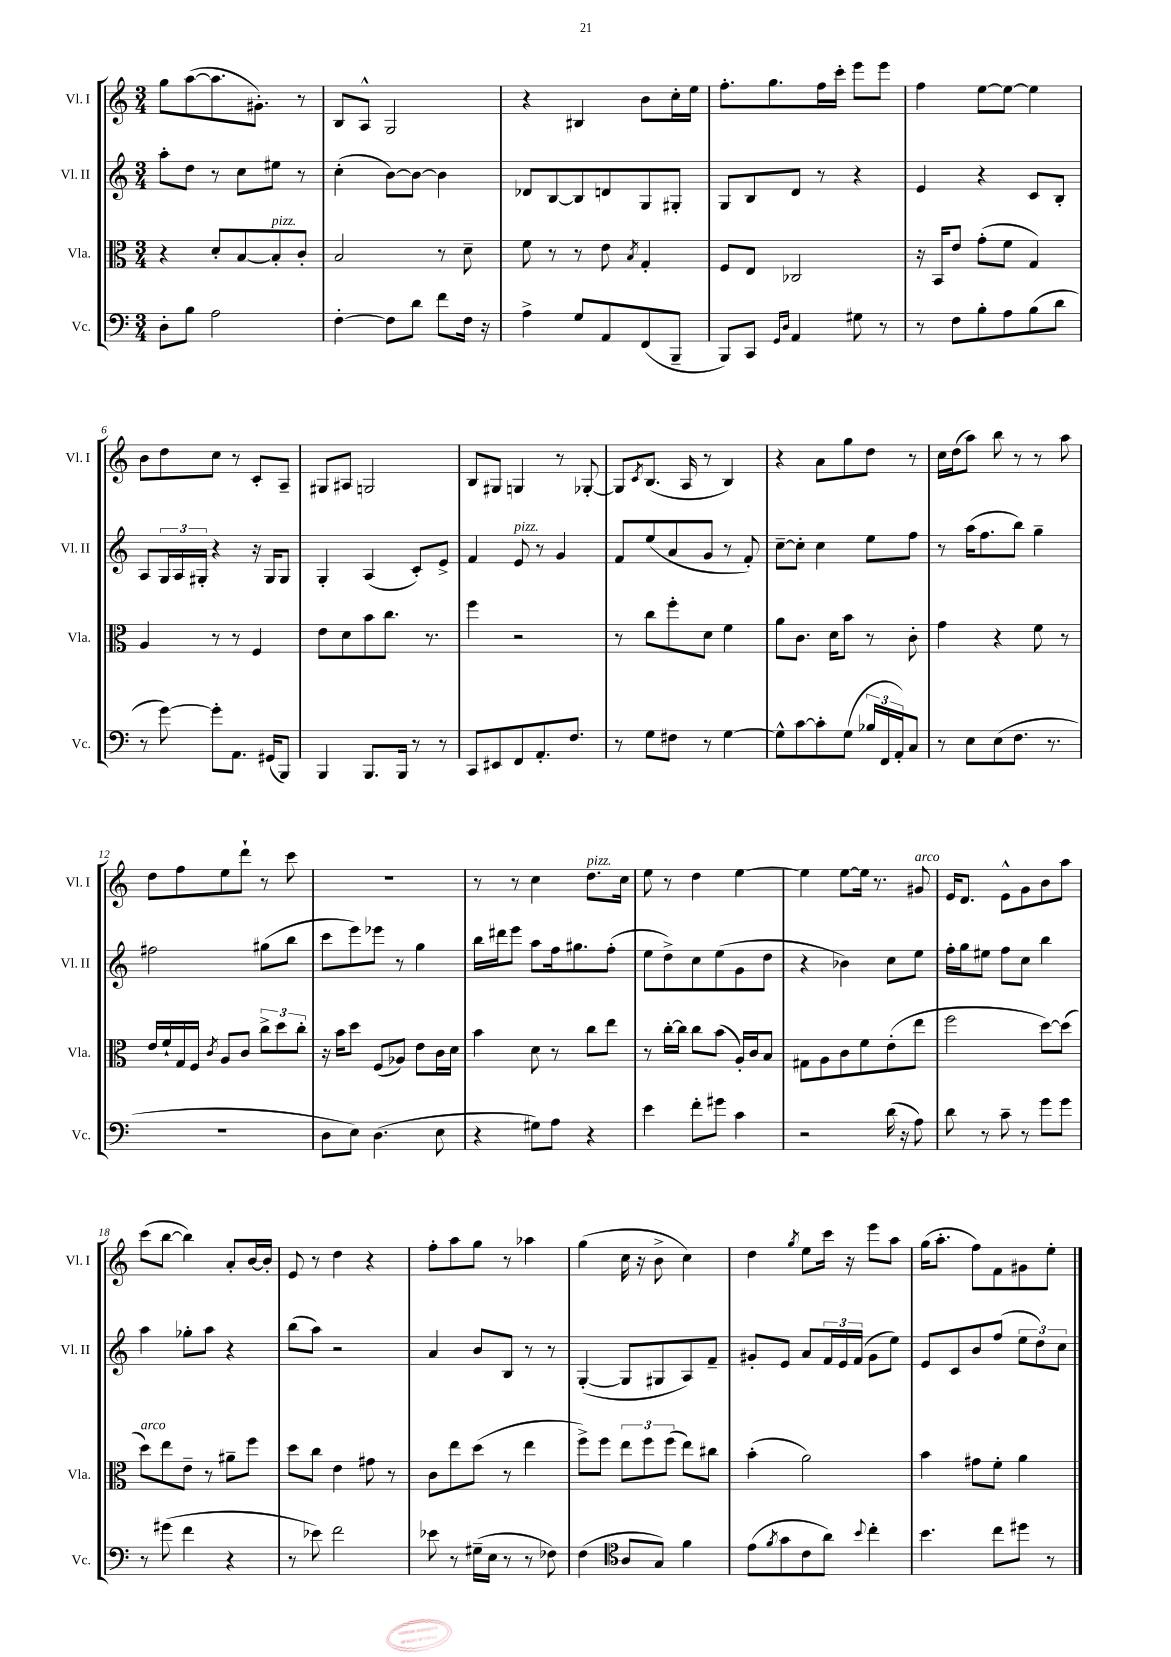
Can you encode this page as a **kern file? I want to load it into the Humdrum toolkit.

**kern	**kern	**kern	**kern
*staff4	*staff3	*staff2	*staff1
*clefF4	*clefC3	*clefG2	*clefG2
*k[]	*k[]	*k[]	*k[]
*M3/4	*M3/4	*M3/4	*M3/4
8D'	4r	8aa'	8gg
8B	.	8dd	([8aa
2A	8d'	8r	8.aa]
.	[8B	8cc	.
.	.	.	8.g#')
.	8B']	8ee#	.
.	8c'	8r	8r
=	=	=	=
[4F'	2B	(4cc'	8B
.	.	.	8A^^
8F]	.	[8b)	2G
8d	.	8b_	.
8f	8r	4b]	.
16F	8d~	.	.
16r	.	.	.
=	=	=	=
4A^	8f	8d-	4r
.	8r	[8B	.
8G	8r	8B]	4B#
8AA	8e	8d	.
.	8qB	.	.
(8FF	4G'	8G	8b
8BBB~	.	8G#'	16cc'
.	.	.	16ee
=	=	=	=
8BBB)	8F	8G	8.ff'
8CC	8E	8B	.
.	.	.	8.gg
16qqGG	.	.	.
16qqD	.	.	.
4AA	2C-	8d	.
.	.	8r	16ff
.	.	.	16ccc'
8G#	.	4r	8eee
8r	.	.	8eee
=	=	=	=
8r	16r	4e	4ff
.	16BB	.	.
8F	8e	.	.
8B'	(8g'	4r	[8ee
8A	8f	.	8ee_
(8B	4G)	8c	4ee]
8d	.	8B'	.
=	=	=	=
8r	4A	8A	8b
[8g)	.	24G	8dd
.	.	24A	.
.	.	24G#'	.
8g']	8r	4r	8cc
8.AA	8r	.	8r
.	4F	16r	8c'
(16GG#	.	16G#	.
8BBB)	.	8G#	8A~
=	=	=	=
4BBB	8e	4G'	8G#
.	8d	.	8A#
8.BBB	8b	(4A	2G
.	8.cc	.	.
16BBB	.	.	.
8r	.	8c')	.
.	8.r	.	.
8r	.	8e^	.
=	=	=	=
8CC	4ff	4f	8B
8EE#	.	.	8G#
8FF	2r	8e	4G
8.AA'	.	8r	.
.	.	4g	8r
8.F	.	.	.
.	.	.	[8G-'
=	=	=	=
8r	8r	8f	8G-]
.	.	.	8qc
8G	8cc	(8ee	(8.B
8F#	8ff'	8a	.
.	.	.	16A
8r	8d	8g	8r
[4G	4f	8r	4B)
.	.	8f')	.
=	=	=	=
8G^^]	8a	[8cc~	4r
[8c	8.c	8cc']	.
8c']	.	4cc	8a
.	16d	.	.
(8G	8b	.	8gg
24B-	8r	8ee	8dd
24FF	.	.	.
24AA')	.	.	.
8C	8c'	8ff	8r
=	=	=	=
8r	4g	8r	16cc
.	.	.	(16dd
8E	.	(16aa	8aa)
.	.	8.ff	.
(8E	4r	.	8bb
8.F	.	8bb)	8r
.	8f	4gg~	8r
8.r	.	.	.
.	8r	.	8aa
=	=	=	=
2.r	16e	2ff#	8dd
.	16f`	.	.
.	16G	.	8ff
.	16F	.	.
.	8qc	.	.
.	8A	.	8ee
.	8c	.	8ddd`
.	12cc^	(8gg#	8r
.	12dd	.	.
.	.	8bb	8ccc
.	12cc'	.	.
=	=	=	=
8D	16r	8ccc	2.r
.	16b	.	.
8E)	8dd	8eee)	.
(4.D	(8F	8eee-	.
.	8A-)	8r	.
.	8e	4gg	.
8E	16c	.	.
.	16d	.	.
=	=	=	=
4r	4b	16bb	8r
.	.	16ddd#	.
.	.	8eee	8r
8G#)	8d	8aa	4cc
8A	8r	16ff	.
.	.	8.gg#	.
4r	8cc	.	8.dd
.	8ee	(8ff'	.
.	.	.	16cc
=	=	=	=
4e	8r	8ee	8ee
.	[16cc'	8dd^)	8r
.	16cc]	.	.
8f'	8cc	8cc	4dd
8g#	(8b	(8ee	.
4c	16A')	8g	[4ee
.	16c	.	.
.	8B	8dd	.
=	=	=	=
2r	8G#	4r	4ee]
.	8A	.	.
.	8c	4b-)	[8ee
.	8f	.	16ee]
.	.	.	8.r
(16d	(8e'	8cc	.
16r	.	.	.
8A)	8ee	8ee	8g#
=	=	=	=
8d	2ff	16ff'	16e
.	.	16gg	8.d
8r	.	8ee#	.
8c~	.	8ff	8e^^
8r	.	8cc	8g
8g	[8dd)	4bb	8b
8g	(8dd]	.	8aa
=	=	=	=
8r	8dd)	4aa	(8ccc
(8g#	8ee	.	[8bb
4f	8e~	8gg-'	4bb])
.	8r	8aa	.
4r	8a#~	4r	8a'
.	8ff	.	[16b
.	.	.	16b']
=	=	=	=
8r	8dd	(8bb	8e
8e-)	8cc	8aa)	8r
2f	4e	2r	4dd
.	8g#	.	4r
.	8r	.	.
=	=	=	=
8e-	8c	4a	8ff'
8r	8ee	.	8aa
(16G#~	(8dd	8b	8gg
16E	.	.	.
8r	8r	8B	8r
8r	4ee	8r	4aa-
8F-)	.	8r	.
=	=	=	=
(4F	8ff^)	([4G'	(4gg
.	8ff	.	.
*clefC4	*	*	*
8A	12ee	8G]	16cc
.	.	.	16r
.	12ff	.	.
8G)	.	8G#	8b^
.	(12ff	.	.
4f	8ee)	8A)	4cc)
.	8cc#	8f~	.
=	=	=	=
(8e	(4b'	8g#'	4dd
8qf	.	.	.
8g	.	8e	.
.	.	.	8qgg
8c	2a)	8a	8ee
8a)	.	24f	16ccc
.	.	24e	.
.	.	.	16r
.	.	(24f	.
8qqb	.	.	.
4cc'	.	8g#	8eee
.	.	8ee)	8aa
=	=	=	=
4.b	4b	8e	(16gg
.	.	.	8.aa'
.	.	8c	.
.	8g#	8b	8ff)
8cc	8f'	(8ff	8f
8dd#	4a	12ee	8g#
.	.	12dd)	.
8r	.	.	8ee'
.	.	12cc	.
==	==	==	==
*-	*-	*-	*-
